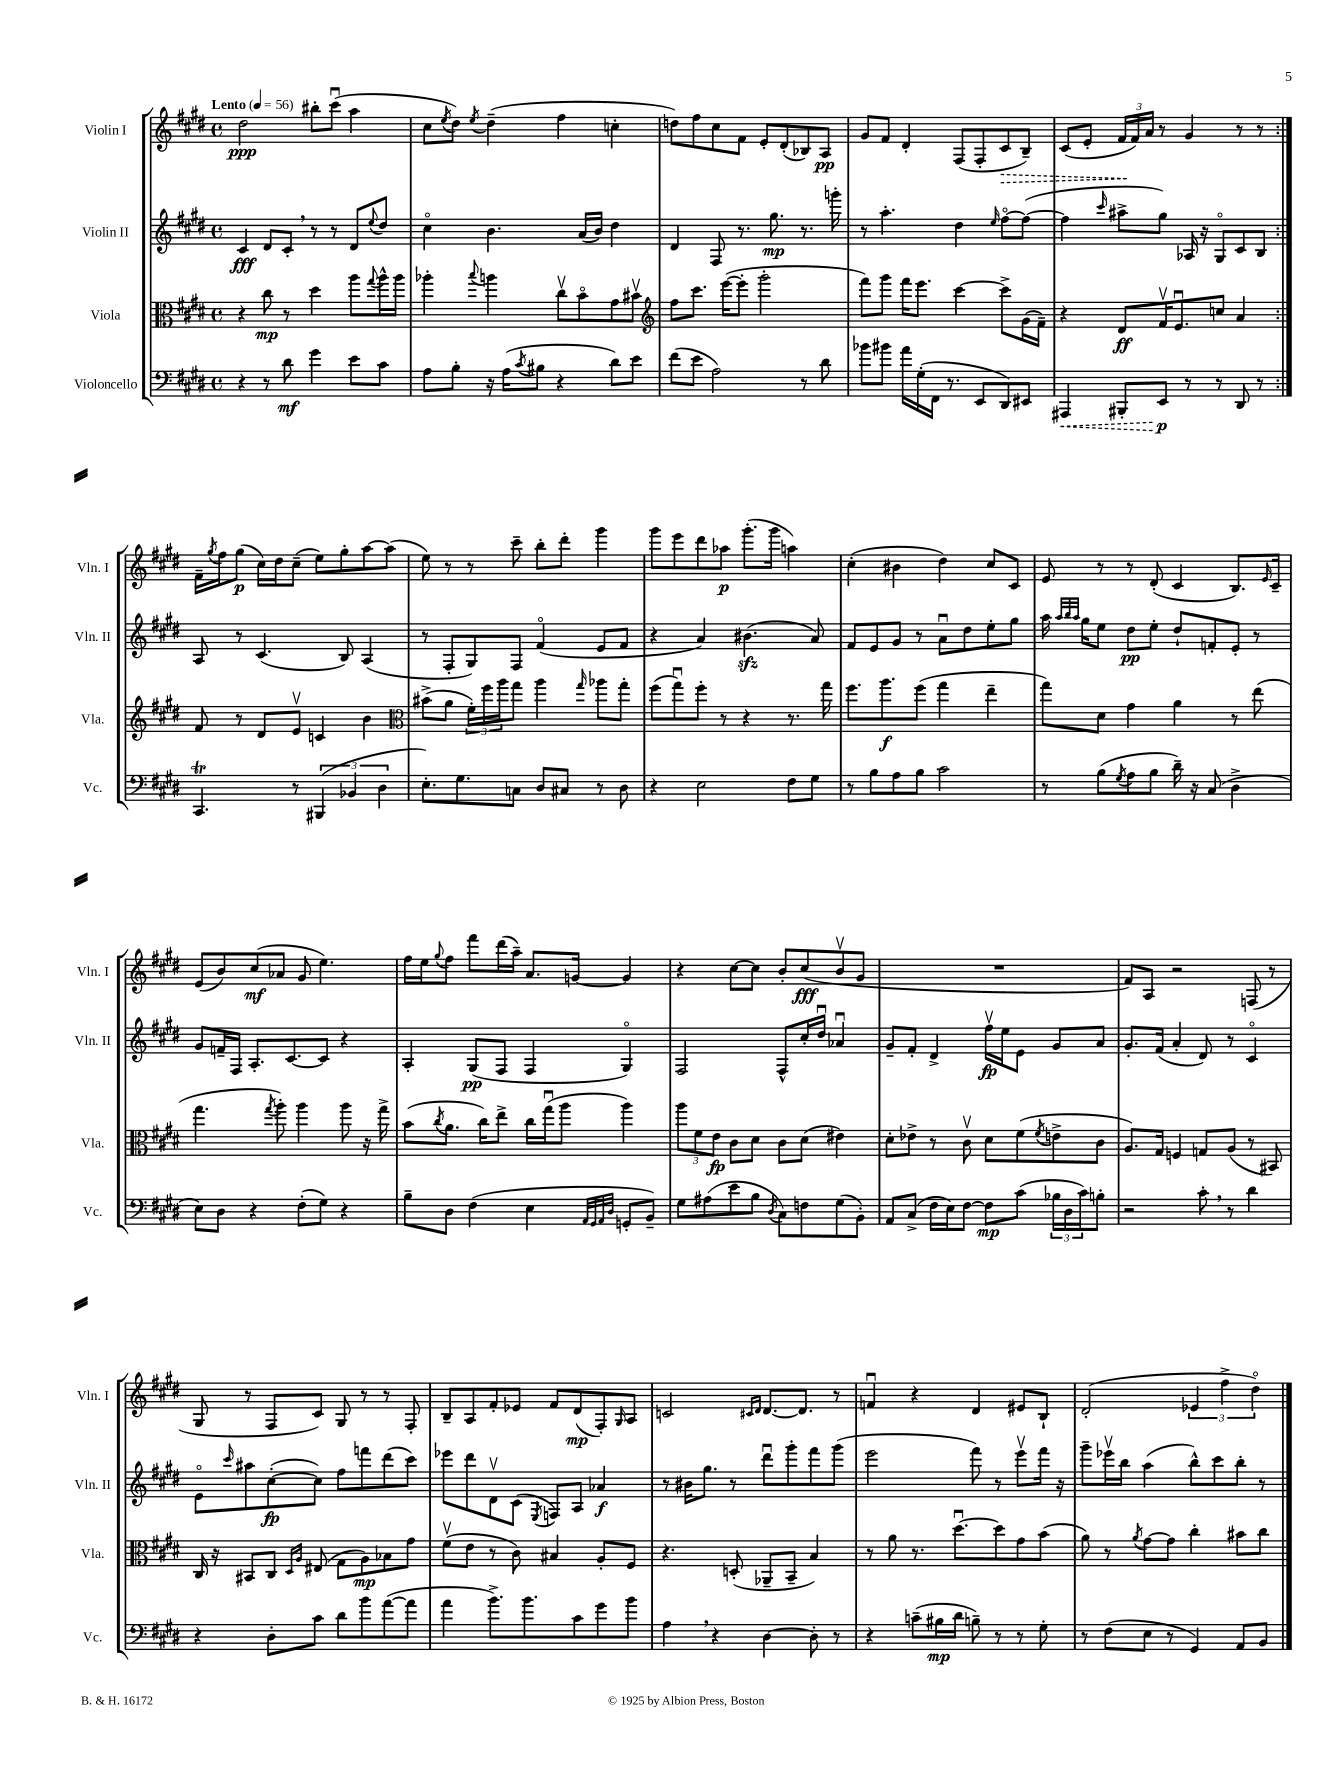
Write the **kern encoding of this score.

**kern	**kern	**kern	**kern
*staff4	*staff3	*staff2	*staff1
*clefF4	*clefC3	*clefG2	*clefG2
*k[f#c#g#d#]	*k[f#c#g#d#]	*k[f#c#g#d#]	*k[f#c#g#d#]
*M4/4	*M4/4	*M4/4	*M4/4
*met(c)	*met(c)	*met(c)	*met(c)
*MM56	*MM56	*MM56	*MM56
4r	4r	4c#/	2dd#\
8r	8cc#\	8d#/L	.
8d#\	8r	8c#'/J	.
4g#\	4dd#\	8r	8bb#'\L
.	.	8r	(8ccc#u\J
8e\L	8aa\L	8d#/L	4aa\
.	8qqgg#/	8qqee/	.
8c#\J	16aa^^\L	8dd#/J	.
.	16aa\JJ	.	.
=	=	=	=
8A\L	4aa-'\	4cc#o\	8cc#\L
.	.	.	8qee/
8B'\J	.	.	8dd#\J)
.	8qqbb/	.	8qee/
16r	4aa\	4.b\	(4dd#~\
(16A\LK	.	.	.
8qc#/	.	.	.
8B#\J	.	.	.
4r	8cc#v\L	.	4ff#\
.	8bo\	(16a/LL	.
.	.	16b/JJ)	.
8d#\L)	8g#\	4dd#\	4cc'\
8e\J	8b#v\J	.	.
=	=	=	=
*	*clefG2	*	*
(8f#\L	8ff#\L	4d#/	8dd\L)
8e\J	8.ccc#\J	.	8ff#\
2A\)	.	8F#/	8cc#\
.	([16eee\LK	.	.
.	8eee'\]J	8.r	8f#\J
.	2ggg#'\	.	8e'/L
.	.	8.gg#\	.
.	.	.	(8d#'/
8r	.	8.r	8B-/)
8d#\	.	.	8A/J
.	.	16ggg'\	.
=	=	=	=
8b-\L	8fff#\L)	8r	8g#/L
8b#\J	8ggg#\J	4.aa'\	8f#/J
16a\LL	16fff#\LK	.	4d#'/
(16G#'\	8.eee\J	.	.
16FF#\JJ	.	.	.
8.r	.	.	.
.	[4ccc#\	4dd#\	(8F#/L
8EE/L	.	.	8F#'/
.	.	16qqee/	.
8DD#/)	8ccc#^\]L	[8ff#o\L	8c#/
8EE#/J	(16g#\L	(8ff#\_J	8B~/J)
.	16f#~\JJ)	.	.
=	=	=	=
4AAA#/	4r	4ff#\]	(8c#/L
.	.	.	8e'/J
.	.	16qqccc#/	.
8BBB#'/L	8d#/L	8aa#^\L	24f#/LL
.	.	.	24f#/)
.	.	.	24a/JJ
8EE/J	16f#v/K	8gg#\J)	8r
.	8.eu/	.	.
8r	.	16A-/	4g#/
.	.	16r	.
8r	8cc/J	8G#o/L	.
8DD#/	4a/	8c#/	8r
8r	.	8B/J	8r
=:|!	=:|!	=:|!	=:|!
4.CC#/	8f#/	8A/	16f#~\LL
.	.	.	8qgg#/
.	.	.	16ff#\J
.	8r	8r	(8gg#\J
.	8d#/L	(4.c#/	16cc#\LL)
.	.	.	16dd#\J
8r	8ev/J	.	(8cc#~\J
(6BBB#/	4c/	.	8ee\L)
.	.	8B/)	8gg#'\
6BB-/	.	.	.
.	4b\	(4A/	[8aa\
6D#\	.	.	.
.	.	.	(8aa\]J
=	=	=	=
*	*clefC3	*	*
8.E'\L)	(8b#^\L	8r	8ee\)
.	8a\J	8F#'/L	8r
8.G#\	.	.	.
.	24f#'\LL)	8G#/)	8r
.	24ff#\	.	.
.	24aa\J	.	.
8C\J	8gg#\J	8F#/J	8ccc#~\
8D#/L	4aa\	(4f#o/	8bb'\L
8C#/J	.	.	8ddd#'\J
.	16qqgg#/	.	.
8r	8aa-\L	8e/L	4ggg#\
8D#\	8gg#'\J	8f#/J	.
=	=	=	=
4r	(8ff#\L	4r	8ggg#\L
.	8gg#u\)	.	8eee\
2E\	8ff#'\J	4a/)	8ddd#\
.	8r	.	8aa-\J
.	4r	(4.b#\	(8.ggg#'\L
.	.	.	16ggg#\Jk
8F#\L	8.r	.	4aa\)
8G#\J	.	8a/)	.
.	16gg#\	.	.
=	=	=	=
8r	8.ff#\L	8f#/L	(4cc#'\
8B\L	.	8e/	.
.	8.aa\	.	.
8A\	.	8g#/J	4b#\
8B\J	(8ff#\J	8r	.
2c#\	4gg#\	8au\L	4dd#\)
.	.	8dd#\	.
.	4ee~\	8ee'\	8cc#/L
.	.	8gg#\J	8c#/J
=	=	=	=
8r	8gg#\L)	16aa\	8e/
.	.	32qqaa/LLL	.
.	.	32qqbb/	.
.	.	32qqaa/JJJ	.
.	.	16gg#\LK	.
(8B\L	8d#\J	8ee\J	8r
8qG#/	.	.	.
8A\	4g#\	8dd#\L	8r
8B\J	.	8ee'\J	(8d#'/
16d#~\)	4a\	8dd#`/L	4c#/
16r	.	.	.
(8C#/	.	8f'/	.
4D#^\	8r	8e'/J	8.B/L)
.	(8ee\	8r	.
.	.	.	16qqe/
.	.	.	16c#~/Jk
=	=	=	=
8E\L)	4.gg#\	8g#/L	(8e/L
8D#\J	.	16f~/L	8b/)
.	.	16F#/JJ	.
4r	.	8.A'/L	(8cc#/
.	8qgg#/	.	.
.	8aa'\)	.	8a-/J
.	.	[8.c#/	.
(8F#'\L	4aa\	.	8g#/
8G#\J)	.	8c#/]J	4.ee\)
4r	8aa\	4r	.
.	16r	.	.
.	16gg#^\	.	.
=	=	=	=
8B~\L	(8b\L	4A'/	16ff#\LL
.	.	.	16ee\J
.	8qcc#/	.	8qqgg#/
8D#\J	8.a\J	.	8ff#\J
(4F#\	.	(8G#/L	8fff#\L
.	16cc#\LK)	.	.
.	8ee^\J	8F#/J	(16ddd#\L
.	.	.	16aa~\JJ)
4E\	16cc#\LL	4F#/	8.a/L
.	(16gg#u\J	.	.
.	8aa\J	.	.
.	.	.	[16g/Jk
32qqAA/LLL	.	.	.
32qqGG#/	.	.	.
32qqAA/	.	.	.
32qqD#/JJJ	.	.	.
8GG'/L	4aa\)	4G#o/)	4g/]
8BB~/J)	.	.	.
=	=	=	=
8G#\L	12aa\L	2F#/	4r
.	12f#\	.	.
(8A#\	.	.	.
.	12e\J	.	.
8e\	8c#\L	.	[8cc#\L
8B\J	8d#\J	.	8cc#\]J
8qD#/	.	.	.
8C#\L)	8c#\L	8F#^^/L	8b'/L
8F\	(8d#\J	16cc#'/L	(8cc#/
.	.	16dd#u/JJ	.
(8G#\	4e#\)	4a-u/	8bv/
8BB'\J)	.	.	8g#/J
=	=	=	=
8AA/L	8d#'\L	8g#~/L	1r
(8C#^/J	8e-^\J	8f#'/J	.
16F#\LL	8r	4d#^/	.
16E\J)	.	.	.
[8F#\J	8c#v\	.	.
8F#\]L	8d#\L	16ff#v\LL	.
.	.	16ee\J	.
(8c#\J	(8f#\	8e\J	.
.	8qf#/	.	.
24B-\LL	8e^\	8g#/L	.
24D#\	.	.	.
24c#\J)	.	.	.
8B'\J	8c#\J	8a/J	.
=	=	=	=
2r	8.A/L)	8.g#'/L	8f#/L)
.	.	.	8A/J
.	16G#/Jk	(16f#/Jk	.
.	4F/	4a'/	2r
8c#'\	8G/L	8d#/)	.
8r	(8A/J	8r	.
4d#\	8r	4c#o/	(8F/
.	8BB#/)	.	8r
=	=	=	=
4r	16C#/	8eo\L	8G#/
.	16r	.	.
.	.	16qqccc#/	.
.	8BB#/L	8aa#\	8r
8D#'\L	8C#/J	([8cc#'\	8F#/L
.	16qqD#/LL	.	.
.	16qqA/JJ	.	.
8c#\J	(8E#/	8cc#\]J)	8c#/J)
8d#\L	8G#\L	8ff#\L	8G#/
8b\	8A\)	8fff\	8r
([8a\	8B-\	(8ddd#\	8r
8a\]J	8g#\J	8ccc#\J)	8F#'/
=	=	=	=
4a\	(8f#v\L	8eee-\L	8B~/L
.	8e\J	8ddd#\	8A/
8.b^\L)	8r	8d#v\	8f#'/
.	8c#\)	(8c#\J	8e-/J
8.b\	.	.	.
.	.	8qE/	.
.	4B#/	8F/L)	8f#/L
8c#\	.	8A/J	(8d#/
8g#\	8A'/L	4a-/	8F#'/)
.	.	.	16qqG#/
8b\J	8F#/J	.	8A/J
=	=	=	=
4A\	4.r	8r	2c/
.	.	16b#\LK	.
.	.	8.gg#\J	.
4r	.	.	.
.	(8D'/	8r	.
.	.	.	16qqc#/LL
.	.	.	16qqd#/JJ
[4D#\	8AA-~/L	8ddd#u\L	[8.d#/L
.	8BB~/J	8ggg#'\	.
.	.	.	8.d#/]J
8D#'\]	4B/)	8fff#\	.
8r	.	(8ggg#\J	8r
=	=	=	=
4r	8r	2eee\	4fu/
.	8a\	.	.
(8c~\L	8.r	.	4r
16B#\L	.	.	.
16d#\JJ	[8.dd#u\L	.	.
8B~\)	.	8fff#\)	4d#/
8r	8dd#\]	8r	.
8r	8g#\	8eeev\L	8e#/L
8G#'\	(8b\J	16fff#\Jk	8B`/J
.	.	16r	.
=	=	=	=
8r	8a\)	8ggg#~\L	(2d#'/
(8F#\L	8r	16eee-v\L	.
.	.	16bb\JJ	.
.	8qa/	.	.
8E\J	[8g#\L	(4aa\	.
8r	8g#\]J	.	.
4GG#/)	4cc#'\	8bb^^\L)	6e-/
.	.	8ccc#\	.
.	.	.	6ff#^\
8AA/L	8b#\L	8bb'\J	.
.	.	.	6dd#o\)
8BB/J	8cc#\J	8r	.
==	==	==	==
*-	*-	*-	*-
